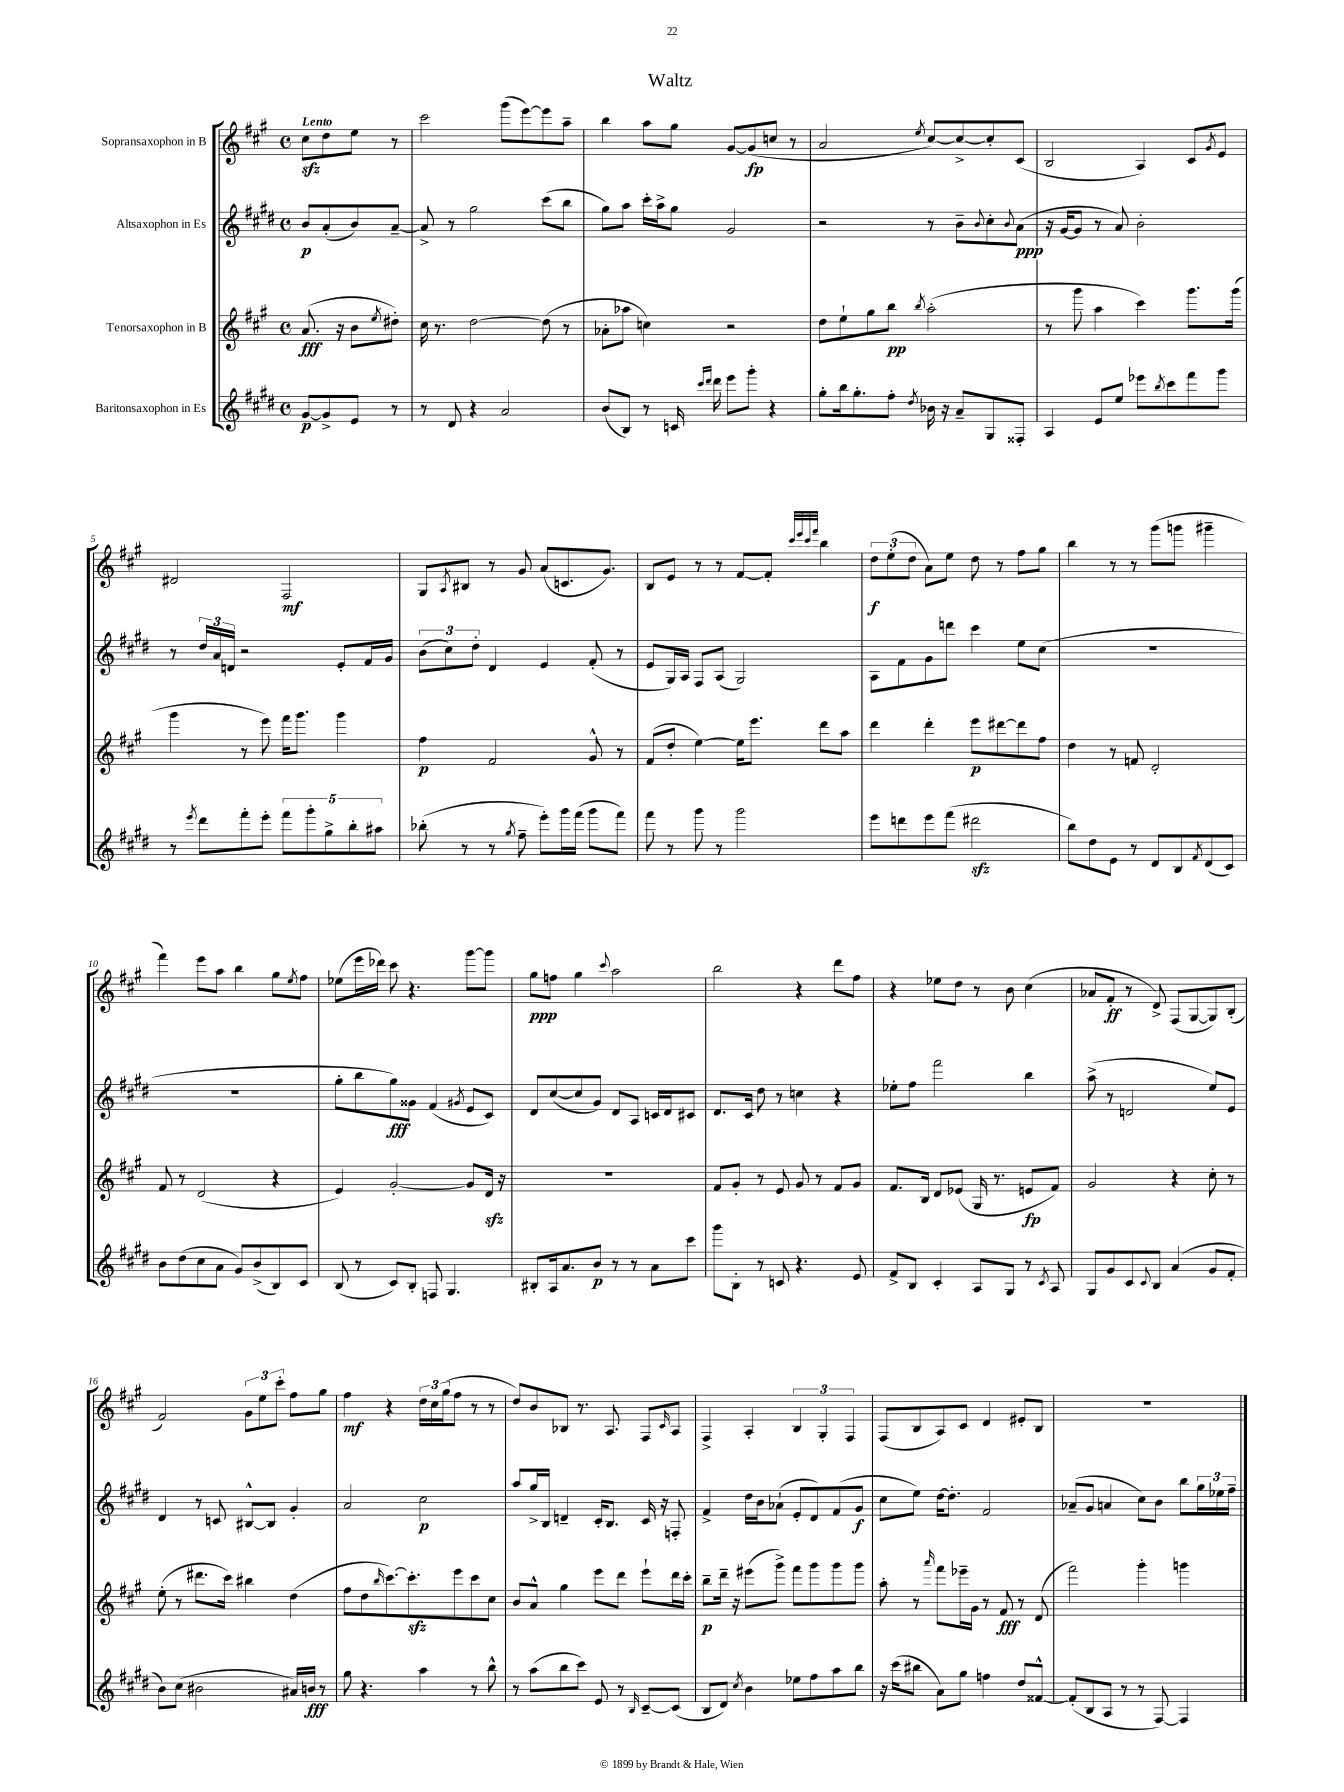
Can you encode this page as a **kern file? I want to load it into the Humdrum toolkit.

**kern	**kern	**kern	**kern
*staff4	*staff3	*staff2	*staff1
*clefG2	*clefG2	*clefG2	*clefG2
*k[f#c#g#d#]	*k[f#c#g#]	*k[f#c#g#d#]	*k[f#c#g#]
*M4/4	*M4/4	*M4/4	*M4/4
*met(c)	*met(c)	*met(c)	*met(c)
[8g#/L	(8.a/	8b/L	8cc#\L
8g#^/]	.	(8a'/	8dd\
.	16r	.	.
8e/J	8b\L	8b/)	8ee\J
.	8qee/	.	.
8r	8dd#'\J)	[8a~/J	8r
=	=	=	=
8r	16cc#\	8a^/]	2ccc#\
.	8.r	.	.
8d#/	.	8r	.
4r	[2dd\	2gg#\	.
2a/	.	.	(8ggg#\L
.	.	.	[8eee\)
.	(8dd\]	(8ccc#\L	8eee\]
.	8r	8bb\J	8aa~\J
=	=	=	=
(8b/L	8a-'\L	8gg#\L)	4bb\
8B/J)	8aa-\J	8aa\J	.
8r	4cc\)	16ccc#'\LL	8aa\L
.	.	16aa^\J	.
16c/	.	8gg#\J	8gg#\J
16qqccc#/LL	.	.	.
16qqddd#/JJ	.	.	.
16ddd#\	.	.	.
8eee\L	2r	2g#/	[8g#/L
8ggg#'\J	.	.	(8g#/]
4r	.	.	8cc/J
.	.	.	8r
=	=	=	=
8gg#'\L	8dd\L	2r	2a/
16bb\k	8ee`\	.	.
8.gg#'\	.	.	.
.	8gg#\	.	.
8ff#'\J	8bb\J	.	.
8qdd#/	8qbb/	.	8qee/
16b-\	(2aa'\	8r	[8cc#/L)
16r	.	.	.
8a~/L	.	8b~\L	8cc#^/_
.	.	8qqb/	.
8G#/	.	8cc#'\	8cc#'/]
.	.	8qqb/	.
8F##'/J	.	(8a\J	(8c#/J
=	=	=	=
4A/	8r	16r	2B/
.	.	[16g#/LK	.
.	8ggg#\	8g#/]J	.
8e/L	4aa\	8r	.
8ee/J	.	8a/)	.
8eee-\L	4ccc#\)	2b'\	4A/)
8qbb/	.	.	.
8ccc#\	.	.	.
8fff#\	8.ggg#\L	.	8c#/L
.	.	.	8qg#/
8ggg#\J	.	.	8e/J
.	(16ggg#\Jk	.	.
=	=	=	=
8r	4ggg#\	8r	2d#/
8qeee/	.	.	.
8ddd#\L	.	24dd#/LL	.
.	.	24a/	.
.	.	24d/JJ	.
8fff#'\	8r	2r	.
8eee'\J	8eee\)	.	.
10fff#\L	16fff#\LK	.	2F#/
.	8.ggg#\J	.	.
10ggg#'\	.	.	.
10gg#^\	.	.	.
.	4ggg#\	8e'/L	.
10bb'\	.	.	.
.	.	16f#/L	.
10aa#\J	.	.	.
.	.	16g#/JJ	.
=	=	=	=
(8bb-'\	4ff#\	(12b\L	8G#/L
.	.	12cc#\)	.
.	.	.	8qA/
8r	.	.	8B#/J
.	.	12dd#'\J	.
8r	2f#/	4d#/	8r
8qgg#/	.	.	.
8ff#~\	.	.	8g#/
8eee'\L)	.	4e/	(8a/L
16ggg#\L	.	.	8.c/
(16fff#\JJ	.	.	.
8ggg#\L	8g#^^/	(8f#'/	.
.	.	.	8.g#/J)
8fff#\J)	8r	8r	.
=	=	=	=
8fff#\	(8f#/L	8e/L	8B/L
8r	8dd'/J	16G#/L)	8e/J
.	.	16A/JJ	.
8ggg#\	[4ee\)	8F#/L	8r
8r	.	(8A/J	8r
2ggg#\	16ee\]LK	2G#/)	[8f#/L
.	8.eee\J	.	.
.	.	.	8f#'/]J
.	.	.	32qqccc#/LLL
.	.	.	32qqeee/
.	.	.	32qqccc#/
.	.	.	32qqfff#/JJJ
.	8ddd\L	.	4bb\
.	8aa\J	.	.
=	=	=	=
8eee\L	4ddd\	8A\L	12dd\L
.	.	.	(12ee'\
8ddd\	.	8f#\	.
.	.	.	12dd\J
8eee\	4ddd'\	8g#\	8a\L)
(8fff#\J	.	8ddd\J	8ee\J
2ddd#\	8eee\L	4ccc#\	8dd\
.	[8ddd#\	.	8r
.	8ddd#\]	8ee\L	8ff#\L
.	8ff#\J	(8cc#\J	8gg#\J
=	=	=	=
8bb\L)	4dd\	1r	4bb\
8dd#\	.	.	.
8e\J	8r	.	8r
8r	8f/	.	8r
8d#/L	2d'/	.	(8ggg#\L
8B/	.	.	8ggg\J
8qf#/	.	.	.
(8d#/	.	.	4ggg#~\
8c#/J)	.	.	.
=	=	=	=
8b\L	8f#/	1r	4fff#\)
(8dd#\	8r	.	.
8cc#\	(2d/	.	8eee\L
8a\J	.	.	8aa\J
8g#/L)	.	.	4bb\
(8b^/	.	.	.
8B/)	4r	.	8gg#\L
.	.	.	8qee/
8c#/J	.	.	8ff#\J
=	=	=	=
(8B/	4e/)	8gg#'\L	(8ee-\L
8r	.	8bb\	16eee\L
.	.	.	16ddd-\JJ)
8c#/L)	[2g#'/	8gg#\)	8ccc#\
8B'/J	.	8g##\J	4.r
8F/	.	(4f#/	.
4.G#/	.	.	.
.	.	8qg#/	.
.	8g#/]L	8e/L	[8ggg#\L
.	16d/Jk	8c#/J)	8ggg#\]J
.	16r	.	.
=	=	=	=
8B#'/L	1r	8d#/L	8gg#\L
16A/k	.	([8cc#/	8ff\J
8.a/	.	.	.
.	.	8cc#/]	4gg#\
8b/J	.	8g#/J)	.
.	.	.	8qqccc#/
8r	.	8d#/L	2aa\
8r	.	8A/J	.
8a\L	.	16c/LL	.
.	.	16d#/J	.
8ccc#\J	.	8c#/J	.
=	=	=	=
8ggg#\L	8f#/L	8.d#/L	2bb\
8B'\J	8g#'/J	.	.
.	.	16c#/Jk	.
8r	8r	8dd#\	.
8c/	8e/	8r	.
4.r	8g#/	4cc\	4r
.	8r	.	.
.	8f#/L	4r	8ddd\L
8e/	8g#/J	.	8ff#\J
=	=	=	=
8f#^/L	8.f#/L	8ee-'\L	4r
8B/J	.	8ff#\J	.
.	16B/Jk	.	.
4c#'/	8d/L	2fff#\	8ee-\L
.	(8e-/J	.	8dd\J
8A/L	16G#/	.	8r
.	8.r	.	.
8G#/J	.	.	8b\
8r	8e/L	4bb\	(4cc#\
8qc#/	.	.	.
8A/	8f#/J)	.	.
=	=	=	=
8G#/L	2g#/	(8aa^\	8a-/L
8g#/	.	8r	8f#'/J
8c#/	.	2d/	8r
8qqc#/	.	.	.
8B/J	.	.	8d^/)
(4a/	4r	.	(8F#/L
.	.	.	[8G#/
8g#/L	8cc#'\	8ee/L)	8G#/])
8f#'/J	8r	8e/J	(8B'/J
=	=	=	=
8b\L)	(8ee'\	4d#/	2f#/)
(8cc#\J	8r	.	.
2b#\	8.ddd#\L	8r	.
.	.	8c/	.
.	16ccc#\Jk)	.	.
.	4bb#\	[8B#^^/L	12g#\L
.	.	.	12ee\
.	.	8B#/]J	.
.	.	.	12ccc#'\J
16a#/LL)	(4dd\	4g#'/	8ff#\L
16b/JJ	.	.	.
8r	.	.	8gg#\J
=	=	=	=
8gg#\	8ff#\L	2a/	4ff#\
4.r	8dd\	.	.
.	16qqbb/	.	.
.	[8.ccc#\)	.	4r
.	8.ccc#'\]	.	.
4aa\	.	2cc#\	24dd\LL
.	.	.	24cc#\
.	.	.	(24gg#\J
.	8eee\	.	8ff#\J
8r	8ccc#\	.	8r
8bb^^\	8cc#\J	.	8r
=	=	=	=
8r	8b/L	8aa/L	8dd/L)
(8aa\L	8a^^/J	16gg#^/L	8b/
.	.	16B/JJ	.
8bb\	4gg#\	4d~/	8B-/J
8ccc#\J)	.	.	8.r
8e/	8eee\L	16c#'/LK	.
.	.	8.B/J	8.A/
8r	8ddd\J	.	.
16qqB/	.	.	.
[8c#~/L	8eee`\L	16c#/	8F#/L
.	.	16r	.
.	.	.	16qqc#/
(8c#/]J	16ddd\L	8F'/	8A/J
.	16ccc#'\JJ	.	.
=	=	=	=
8B/L	8bb~\L	4f#^/	4F#^/
8d#/J)	16ddd~\Jk	.	.
.	16r	.	.
8qcc#/	.	.	.
4b\	(8eee#\L	16dd#\LL	4A'/
.	.	16b\J	.
.	8ggg#^\J)	(8a-`\J	.
8ee-\L	8fff#\L	8e'/L	6B/
8ff#\	8ggg#\	8d#/)	.
.	.	.	6G#'/
8aa\	8ggg#\	(8f#/	.
.	.	.	6F#/
8bb\J	8ggg#\J	8g#/J	.
=	=	=	=
16r	8aa'\	8cc#\L	(8F#/L
(16ccc#\LK	.	.	.
8bb#\J	8r	8ee\J)	8B/
.	16qqaaa/	.	.
8a\L)	8fff#\L	[16dd#\LK	8A/)
.	.	8.dd#'\]J	.
8gg#\J	16eee-~\L	.	8c#/J
.	16g#\JJ	.	.
4ff\	8r	2f#/	4d/
.	8f#/	.	.
8dd#/L	8r	.	8e#'/L
[8f##^^/J	(8d/	.	8B/J
=	=	=	=
(8f##'/]L	2fff#\)	(8a-~/L	1r
8B/	.	8g#/J	.
8A/J	.	4a/	.
8r	.	.	.
8r	4ggg#'\	8cc#\L)	.
[8F#/)	.	8b\J	.
4F#/]	4ggg\	8bb\L	.
.	.	24gg#\L	.
.	.	24ee-\	.
.	.	24ff#~\JJ	.
==	==	==	==
*-	*-	*-	*-
